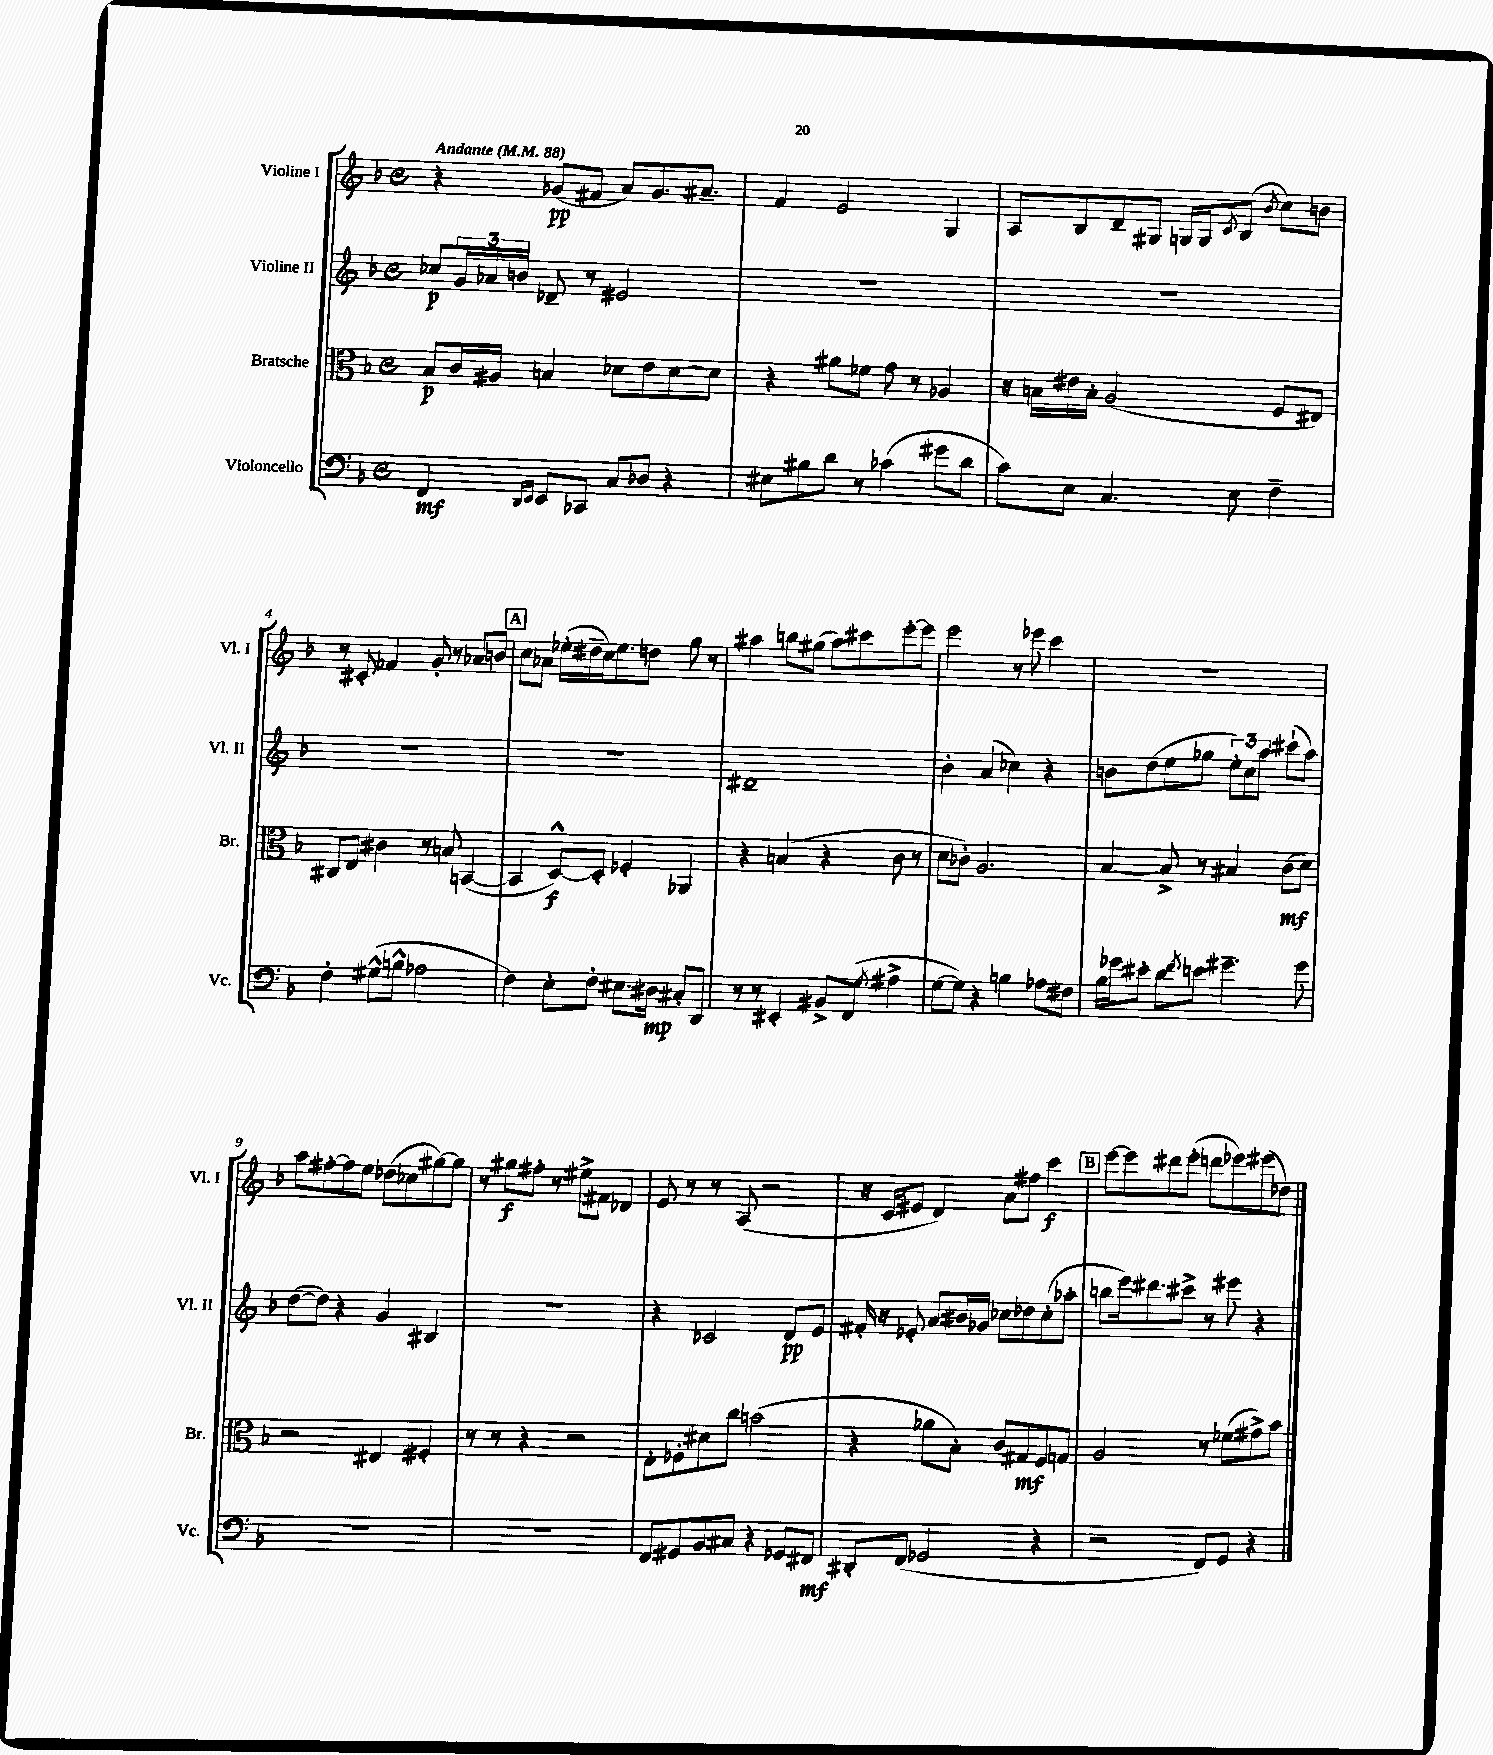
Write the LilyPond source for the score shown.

<<
\new StaffGroup <<
\new Staff = "s0" \with { instrumentName = "Violine I" shortInstrumentName = "Vl. I" } {
    \clef treble \key f \major \defaultTimeSignature \time 4/4 \tempo "Andante" 4 = 88
    r4 ges'8\pp( fis'8 a'8) ges'8. ais'8.-- |
    f'4 e'2 g4 |
    a8 bes8 d'8-- gis8 g16 g16 \acciaccatura { c'8 } bes8( \acciaccatura { bes'8 } c''8) b'8 |
    r8 cis'8-. fes'4 g'8-. r8 aes'8 b'8 |
    \mark \markup { \box "A" } c''8 aes'8 ees''16-.( dis''16-- c''16) ees''8. d''8 g''8 r8 |
    ais''4 b''8 gis''8( ais''8) cis'''8 e'''8~-. e'''8 |
    e'''2 r8 ees'''8 c'''4 |
    r1 |
    a''8 fis''8~-. fis''8 e''8 des''8( ces''8 gis''8~) gis''8 |
    r8 gis''8\f fis''8-. r8 eis''8-> fis'8 des'4 |
    e'8 r8 r8 a8( r2 |
    r16 c'16 eis'8 d'4) a'8 fis''8 c'''4\f |
    \mark \markup { \box "B" } e'''8~ e'''8 dis'''8 e'''8-.( d'''8 ees'''8) eis'''8( des''8) \bar "|." |
}
\new Staff = "s1" \with { instrumentName = "Violine II" shortInstrumentName = "Vl. II" } {
    \clef treble \key f \major \defaultTimeSignature \time 4/4
    ces''8\p \tuplet 3/2 { g'16 aes'16 b'16 } des'8-- r8 eis'2 |
    R1 |
    R1 |
    R1 |
    \mark \markup { \box "A" } R1 |
    dis'1-- |
    bes'4-. a'4( ces''4) r4 |
    b'8 d''8( e''8 ges''8 \tuplet 3/2 { e''8-.) c''8 a''8 } cis'''8-!( a''8) |
    d''8~( d''8) r4 g'4 bis4 |
    r1 |
    r4 ces'2 d'8\pp e'8 |
    fis'16-. r16 ees'8-. a'8 bis'16 ges'16 ces''8 des''8 ces''8-.( aes''8-. |
    \mark \markup { \box "B" } b''8 e'''16) dis'''8. cis'''8-> r8 eis'''8 r4 \bar "|." |
}
\new Staff = "s2" \with { instrumentName = "Bratsche" shortInstrumentName = "Br." } {
    \clef alto \key f \major \defaultTimeSignature \time 4/4
    bes8\p c'16 ais16 b4 des'8 e'8 des'8~ des'8 |
    r4 ais'8 fes'8 g'8 r8 aes4 |
    r16 b16 eis'16 b16-. a2( f8 eis8) |
    cis8 e8 cis'4 r8 b8 b,4~( |
    \mark \markup { \box "A" } b,4 d8~-^\f) d8-. fes4-. aes,4 |
    r4 b4( r4 c'8 r8 |
    d'8 ces'8-.) a2. |
    bes4~ bes8-> r8 bis4 c'8\mf( d'8) |
    r2 eis4 fis4-. |
    r8 r8 r4 r2 |
    e8-. fes8-. dis'8 c''8 b'2( |
    r4 aes'8 bes8-.) c'8 gis8\mf f8 g8 |
    \mark \markup { \box "B" } a2 r8 fes'8( gis'8->) bes'8 \bar "|." |
}
\new Staff = "s3" \with { instrumentName = "Violoncello" shortInstrumentName = "Vc." } {
    \clef bass \key f \major \defaultTimeSignature \time 4/4
    f,4\mf \grace { d,16 e,16 } e,8 ces,8 c8 des8 r4 |
    eis8 bis8 d'8 r8 ces'4( gis'8 d'8 |
    c'8) e8 c4. e8 f4-- |
    f4-. gis8-^( b8-^ aes2 |
    \mark \markup { \box "A" } f4) e8-. f8-. eis8. dis16\mp cis8-. d,8 |
    r8 r8 eis,4-. bis,8-> f,8( \acciaccatura { g8 } ais4-> |
    g8~ g8) r4 b4 aes8 fis8 |
    bes16 ges'16 eis'8-. d'8 \acciaccatura { f'8 } e'8 gis'4.-- gis'8 |
    R1 |
    R1 |
    f,8 gis,8 bes,8 cis8 r4 ges,8 fis,8\mf |
    dis,8-. f,8( ges,2 r4 |
    \mark \markup { \box "B" } r2 f,8) g,8 r4 \bar "|." |
}
>>
>>
